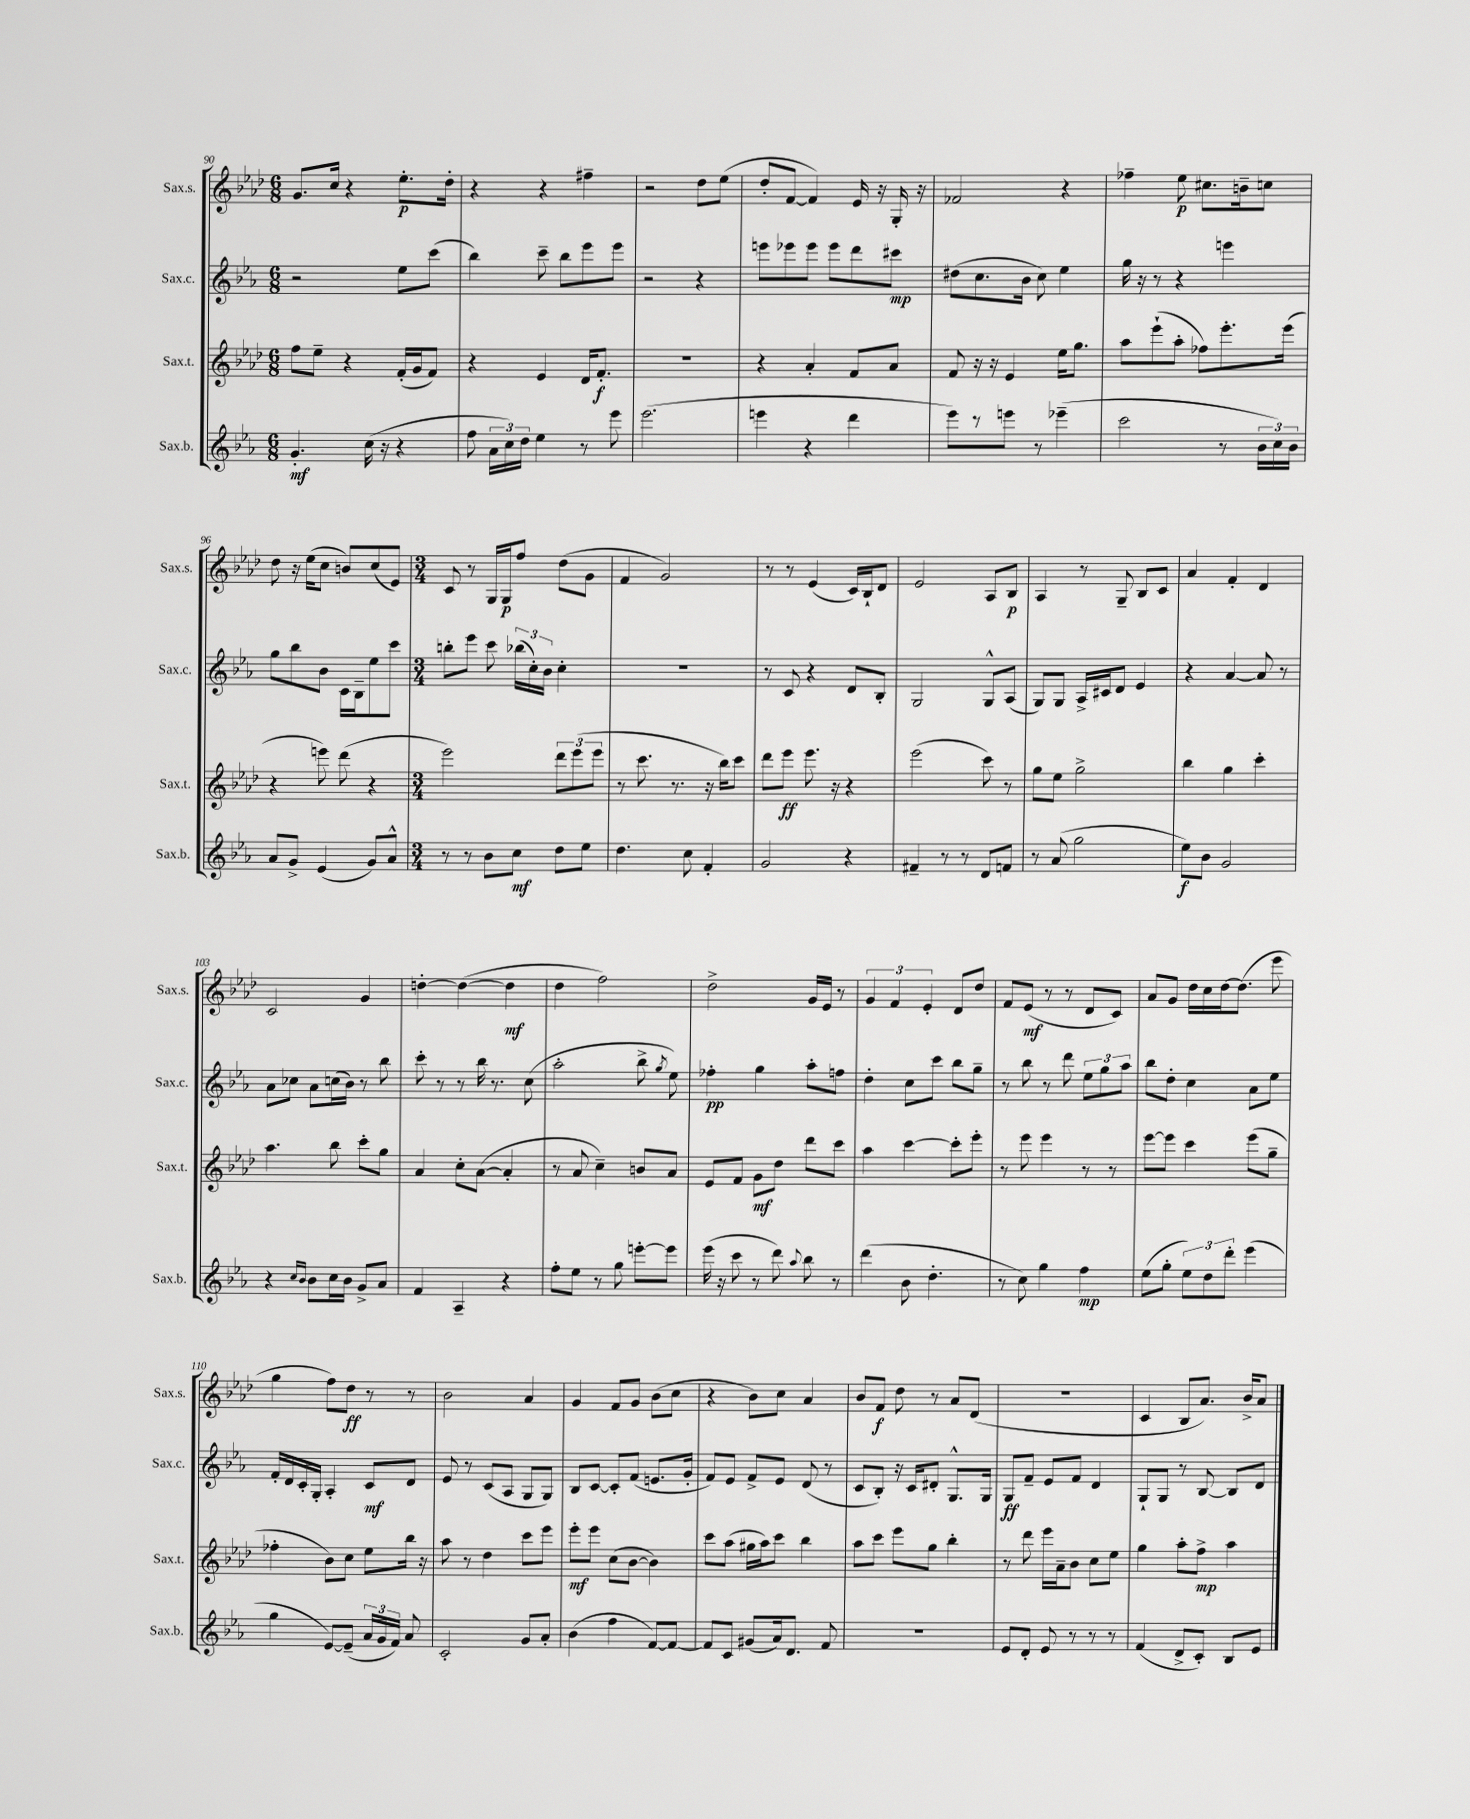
<<
\new StaffGroup <<
\new Staff = "s0" \with { instrumentName = "Sax.s." shortInstrumentName = "Sax.s." } {
    \clef treble \key aes \major \numericTimeSignature \time 6/8
    \autoBeamOff g'8.[ c''16] r4 ees''8.[-.\p des''16]-. |
    r4 r4 fis''4-- |
    r2 des''8[ ees''8]( |
    des''8[-. f'8]~ f'4) ees'16 r16 g16-. r16 |
    fes'2 r4 |
    fes''4-- ees''8\p cis''8.[ b'16-- c''8] |
    des''8 r16 ees''16[( c''8] b'8[) c''8( ees'8]) |
    \numericTimeSignature \time 3/4 c'8 r8 g16[ g16\p f''8] des''8[( g'8] |
    f'4 g'2) |
    r8 r8 ees'4( c'16[) bes16-! des'8] |
    ees'2 aes8[ bes8]\p |
    aes4 r8 g8-- bes8[ c'8] |
    aes'4 f'4-. des'4 |
    c'2 g'4 |
    d''4~-. d''4~( d''4\mf |
    des''4 f''2) |
    des''2-> g'16[ ees'16] r8 |
    \tuplet 3/2 { g'4 f'4 ees'4-. } des'8[ des''8] |
    f'8[ ees'8]\mf( r8 r8 des'8[ c'8]) |
    aes'8[ g'8] des''16[ c''16 des''16~ des''8.]( ees'''8 |
    g''4 f''8[) des''8]\ff r8 r8 |
    bes'2 aes'4 |
    g'4 f'8[ g'8] bes'8[( c''8] |
    r4 bes'8[) c''8] aes'4 |
    bes'8[ f'8]\f des''8 r8 aes'8[ des'8]( |
    R2. |
    c'4 bes8[ aes'8.]) bes'16[-> aes'8] \bar "|." |
}
\new Staff = "s1" \with { instrumentName = "Sax.c." shortInstrumentName = "Sax.c." } {
    \clef treble \key ees \major \numericTimeSignature \time 6/8
    \autoBeamOff r2 ees''8[ c'''8]( |
    bes''4) c'''8-- bes''8[ ees'''8 ees'''8] |
    r2 r4 |
    e'''8[ ees'''8 ees'''8] ees'''8[ d'''8 cis'''8]\mp |
    dis''8[( c''8. bes'16] c''8) ees''4 |
    g''16 r16 r8 r4 e'''4 |
    g''8[ bes''8 bes'8] c'16[ bes16-- ees''8 c'''8] |
    \numericTimeSignature \time 3/4 b''8[-. ees'''8] c'''8 \tuplet 3/2 { bes''16[( c''16-.) bes'16] } c''4-. |
    R2. |
    r8 c'8 r4 d'8[ bes8]-. |
    g2 g8[-^ aes8]( |
    g8[) g8] aes16[-> cis'16 d'8] ees'4 |
    r4 aes'4~ aes'8 r8 |
    aes'8[ ces''8] aes'8[ c''16( bes'16]) r8 bes''8 |
    c'''8-. r8 r8 bes''16 r8. c''8( |
    aes''2-. bes''8-> \acciaccatura { g''8 } ees''8) |
    fes''4-.\pp g''4 aes''8[-. f''8] |
    d''4-. c''8[ c'''8] bes''8[ g''8]-- |
    r8 bes''8 r8 d'''8 \tuplet 3/2 { ees''8[ g''8 aes''8] } |
    bes''8[ d''8]-. c''4 aes'8[ ees''8] |
    f'16[-. d'16 c'16-. g16]-. aes4-. c'8[\mf d'8] |
    ees'8 r8 c'8[( aes8] g8[ g8]) |
    bes8[ c'8]~ c'8[-. f'8]( e'8.[ g'16]-. |
    f'8[) ees'8] f'8[-> ees'8] d'8( r8 |
    c'8[ bes8]-.) r16 c'16[ dis'8]-. g8.[-^ g16] |
    g8[\ff f'8]-- ees'8[ f'8] d'4 |
    g8[-! g8] r8 bes8~ bes8[ d'8] \bar "|." |
}
\new Staff = "s2" \with { instrumentName = "Sax.t." shortInstrumentName = "Sax.t." } {
    \clef treble \key aes \major \numericTimeSignature \time 6/8
    \autoBeamOff f''8[ ees''8]-- r4 f'16[-.( g'16 f'8]) |
    r4 ees'4 des'16[ f'8.]-.\f |
    R2. |
    r4 aes'4-. f'8[ aes'8] |
    f'8 r16 r16 ees'4 ees''16[ g''8.] |
    aes''8[ ees'''8-!( aes''8]-. fes''8[) ees'''8.-. ees'''16]( |
    r4 e'''8) des'''8( r4 |
    \numericTimeSignature \time 3/4 ees'''2) \tuplet 3/2 { des'''8[ ees'''8( ees'''8] } |
    r8 c'''8. r8. r16 bes''16[) c'''8] |
    des'''8[ ees'''8]\ff ees'''8. r16 r4 |
    ees'''2( c'''8) r8 |
    g''8[ ees''8] g''2-> |
    bes''4 g''4 c'''4-. |
    aes''4. bes''8 c'''8[-. g''8] |
    aes'4 c''8[-. aes'8]~( aes'4-. |
    r8 aes'8 c''4--) b'8[ aes'8] |
    ees'8[ f'8] g'8[\mf des''8] des'''8[ c'''8] |
    aes''4 c'''4~ c'''8[-. ees'''8]-. |
    r8 ees'''8 ees'''4 r8 r8 |
    ees'''8[~ ees'''8] c'''4 ees'''8[( g''8]-- |
    fes''4-. bes'8[) c''8] ees''8[ bes''16] r16 |
    aes''8 r8 des''4 c'''8[ ees'''8] |
    ees'''8[-.\mf ees'''8] c''8[( bes'8]~ bes'4) |
    c'''8[ aes''8]( gis''16[ aes''16) c'''8] bes''4 |
    aes''8[ c'''8] ees'''8[ g''8] bes''4-. |
    r8 des'''8 ees'''16[ aes'16-- bes'8] c''8[ ees''8] |
    g''4 aes''8[-. f''8]->\mp aes''4 \bar "|." |
}
\new Staff = "s3" \with { instrumentName = "Sax.b." shortInstrumentName = "Sax.b." } {
    \clef treble \key ees \major \numericTimeSignature \time 6/8
    \autoBeamOff g'4.-.\mf c''16( r16 r4 |
    f''8 \tuplet 3/2 { aes'16[ c''16) d''16] } ees''4 r8 ees'''8 |
    ees'''2.( |
    e'''4 r4 d'''4 |
    ees'''8[) r8 e'''8] r8 ees'''4--( |
    c'''2 r8 \tuplet 3/2 { bes'16[ c''16) bes'16] } |
    aes'8[ g'8]-> ees'4( g'8[) aes'8]-^ |
    \numericTimeSignature \time 3/4 r8 r8 bes'8[ c''8]\mf d''8[ ees''8] |
    d''4. c''8 f'4-. |
    g'2 r4 |
    fis'4-- r8 r8 d'8[ f'8] |
    r8 aes'8( g''2 |
    ees''8[\f) bes'8] g'2 |
    r4 \grace { c''16[ bes'16] } bes'8[ c''16 bes'16] g'8[-> aes'8] |
    f'4 aes4-- r4 |
    f''8[-. ees''8] r8 g''8 e'''8[~-. e'''8] |
    ees'''16( r16 c'''8 r8 d'''8) \appoggiatura { aes''8 } bes''8 r8 |
    d'''4( bes'8 d''4.-. |
    r8 c''8) g''4 f''4\mp |
    ees''8[( g''8]-. \tuplet 3/2 { ees''8[) d''8 d'''8]-. } ees'''4( |
    g''4 ees'8[~) ees'8]--( \tuplet 3/2 { aes'16[ g'16 f'16]) } aes'8 |
    c'2-. g'8[ aes'8]-. |
    bes'4( f''4 f'8[~) f'8]~ |
    f'8[ c'8] gis'8[( aes'16) d'8.] f'8 |
    R2. |
    ees'8[ d'8]-. ees'8 r8 r8 r8 |
    f'4( d'8[-> c'8]-.) bes8[ ees'8] \bar "|." |
}
>>
>>
\layout { \context { \Score currentBarNumber = #90 } }
